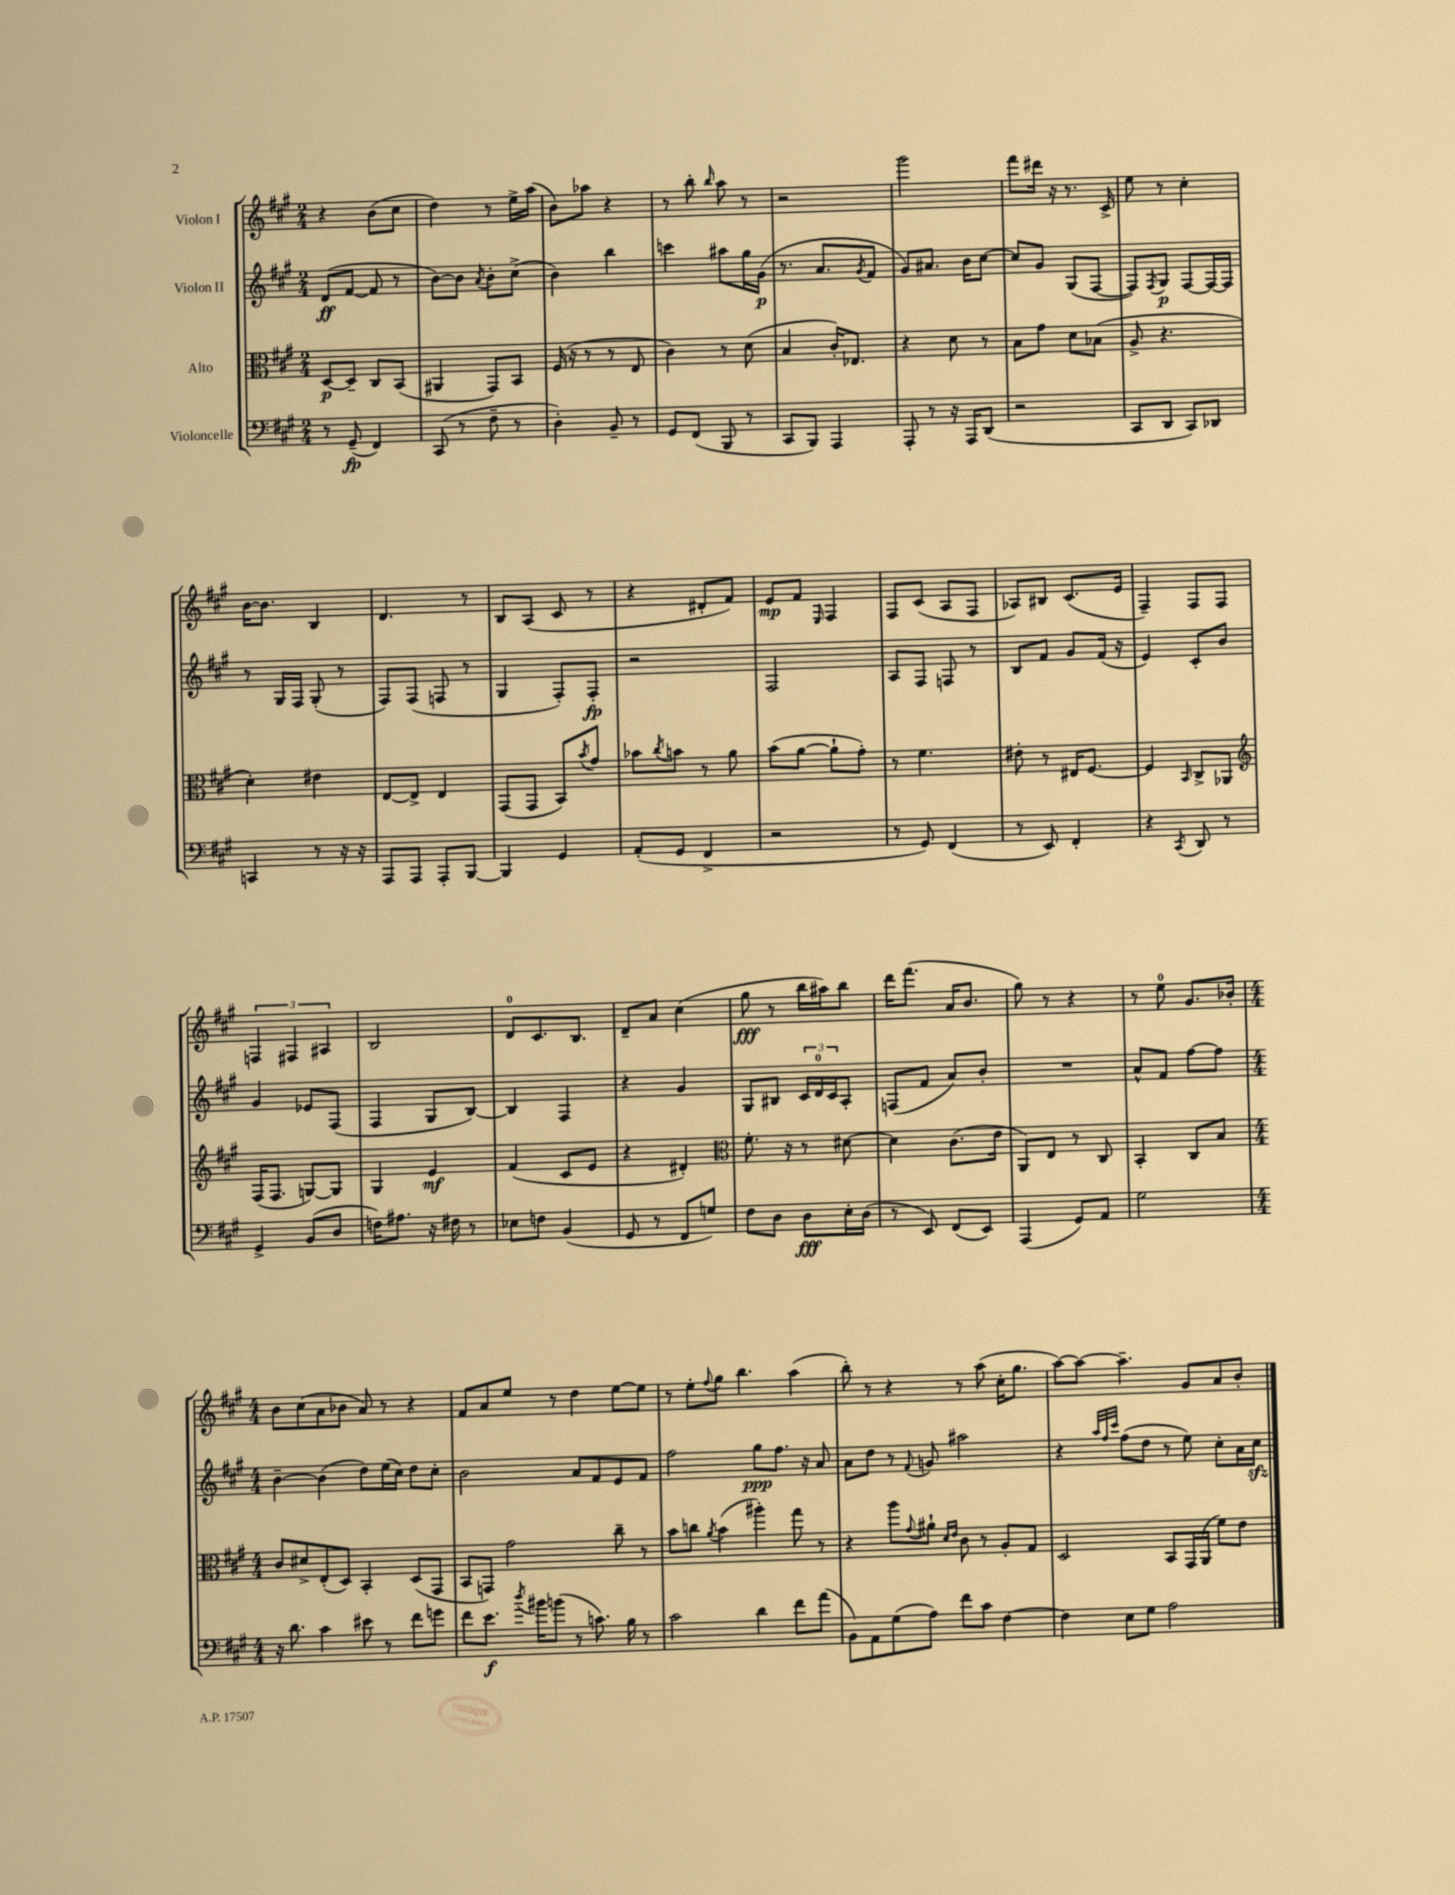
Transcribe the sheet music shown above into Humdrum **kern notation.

**kern	**dynam	**kern	**dynam	**kern	**dynam	**kern	**dynam
*part4	*part4	*part3	*part3	*part2	*part2	*part1	*part1
*staff4	*staff4	*staff3	*staff3	*staff2	*staff2	*staff1	*staff1
*I"Violoncelle	*	*I"Alto	*	*I"Violon II	*	*I"Violon I	*
*clefF4	*	*clefC3	*	*clefG2	*	*clefG2	*
*k[f#c#g#]	*	*k[f#c#g#]	*	*k[f#c#g#]	*	*k[f#c#g#]	*
*M2/4	*	*M2/4	*	*M2/4	*	*M2/4	*
=1	=1	=1	=1	=1	=1	=1	=1
8r	.	[8D/L	p	(8d/L	ff	4r	.
(8GG#~/	fp	8D~/J]	.	[8f#/J	.	.	.
4FF#/)	.	8C#/L	.	8f#/]	.	(8b\L	.
.	.	(8BB/J	.	8r	.	8cc#\J	.
=2	=2	=2	=2	=2	=2	=2	=2
(8CC#/	.	4AA#X/	.	[8b\L)	.	4dd\)	.
8r	.	.	.	8b\J]	.	.	.
.	.	.	.	8qa/	.	.	.
8F#~\	.	8GG#/L)	.	8b'\L	.	8r	.
8r	.	8BB/J	.	(8cc#^\J	.	16ee^\LL	.
.	.	.	.	.	.	(16aa\JJ	.
=3	=3	=3	=3	=3	=3	=3	=3
4D'\)	.	(16F#/	.	4b\)	.	8b\L)	.
.	.	16r	.	.	.	.	.
.	.	8r	.	.	.	8aa-X\J	.
8BB~/	.	8r	.	4bb\	.	4r	.
8r	.	8E/	.	.	.	.	.
=4	=4	=4	=4	=4	=4	=4	=4
8GG#/L	.	4c#\)	.	4cccn\	.	8r	.
(8FF#/J	.	.	.	.	.	8bb'\	.
.	.	.	.	.	.	16qqbb/	.
8BBB/	.	8r	.	8aa#X\L	.	8aa\	.
8r	.	(8d\	.	16gg#\L	.	8r	.
.	.	.	.	(16g#\JJ	p	.	.
=5	=5	=5	=5	=5	=5	=5	=5
8CC#/L	.	4B/	.	8.r	.	2r	.
8BBB/J)	.	.	.	.	.	.	.
.	.	.	.	8.a/L	.	.	.
4AAA/	.	16c#'/KL)	.	.	.	.	.
.	.	8.E-X/J	.	.	.	.	.
.	.	.	.	8qg#/	.	.	.
.	.	.	.	8f#/J	.	.	.
=6	=6	=6	=6	=6	=6	=6	=6
8AAA'/	.	4r	.	8g#/L)	.	2ggg#\	.
8r	.	.	.	8.a#X/J	.	.	.
16r	.	8d\	.	.	.	.	.
16AAA/KL	.	.	.	16b\KL	.	.	.
(8DD/J	.	8r	.	[8cc#\J	.	.	.
=7	=7	=7	=7	=7	=7	=7	=7
2r	.	8B\L	.	8cc#/L]	.	8fff#\L	.
.	.	8g#\J	.	8g#/J	.	16ddd#X\Jk	.
.	.	.	.	.	.	16r	.
.	.	8d\L	.	(8G#/L	.	8.r	.
.	.	(8B-X\J	.	[8F#/J	.	.	.
.	.	.	.	.	.	16c#^/	.
=8	=8	=8	=8	=8	=8	=8	=8
8CC#/L	.	8A^/	.	8F#/L])	.	8ee\	.
.	.	.	.	8qF#/	.	.	.
8DD/J	.	4.r	.	8G#/J	p	8r	.
8CC#/L)	.	.	.	[8F#/L	.	4cc#'\	.
8DD-X/J	.	.	.	16F#/L_	.	.	.
.	.	.	.	16F#/JJ]	.	.	.
!!LO:LB:g=z
=9	=9	=9	=9	=9	=9	=9	=9
4CCn/	.	4d'\)	.	8r	.	[16b\KL	.
.	.	.	.	.	.	8.b\J]	.
.	.	.	.	16G#/LL	.	.	.
.	.	.	.	16F#/JJ	.	.	.
8r	.	4e#X\	.	(8G#'/	.	4B/	.
16r	.	.	.	8r	.	.	.
16r	.	.	.	.	.	.	.
=10	=10	=10	=10	=10	=10	=10	=10
8AAA/L	.	[8E/L	.	8F#/L)	.	4.d/	.
8AAA/J	.	8E^/J]	.	(8F#/J	.	.	.
8AAA'/L	.	4E/	.	8Fn/	.	.	.
[8BBB/J	.	.	.	8r	.	8r	.
=11	=11	=11	=11	=11	=11	=11	=11
4BBB/]	.	(8GG#/L	.	4G#/	.	8B/L	.
.	.	8GG#/J	.	.	.	(8A/J	.
4GG#/	.	8BB/L)	.	8F#'/L)	.	8c#/	.
.	.	8qb/	.	.	.	.	.
.	.	8g#/J	.	8F#'/J	fp	8r	.
=12	=12	=12	=12	=12	=12	=12	=12
(8AA'/L	.	8b-X\L	.	2r	.	4r	.
.	.	8qcc#/	.	.	.	.	.
8GG#/J	.	8bn\J	.	.	.	.	.
4FF#^/	.	8r	.	.	.	8d#X'/L	.
.	.	8a\	.	.	.	8f#/J)	.
=13	=13	=13	=13	=13	=13	=13	=13
2r	.	(8b\L	.	2F#/	.	8e/L	mp
.	.	[8a\J	.	.	.	8f#/J	.
.	.	.	.	.	.	16qqE/	.
.	.	8a`\L]	.	.	.	4F#/	.
.	.	8g#'\J)	.	.	.	.	.
=14	=14	=14	=14	=14	=14	=14	=14
8r	.	8r	.	8A/L	.	8F#/L	.
8GG#/)	.	4.f#\	.	8F#/J	.	(8c#/J	.
(4FF#/	.	.	.	8Fn/	.	8A/L	.
.	.	.	.	8r	.	8F#/J	.
=15	=15	=15	=15	=15	=15	=15	=15
8r	.	8e#X'\	.	8B/L	.	8A-X/L)	.
8EE/)	.	8r	.	8f#/J	.	8B#X/J	.
4FF#'/	.	16E#X/KL	.	8g#/L	.	(8.c#/L	.
.	.	[8.F#/J	.	.	.	.	.
.	.	.	.	(16f#/Jk	.	.	.
.	.	.	.	16r	.	16e/Jk	.
=16	=16	=16	=16	=16	=16	=16	=16
4r	.	4F#/]	.	4e/)	.	4F#~/)	.
8qCC#/	.	16qqBB/	.	.	.	.	.
8DD/	.	8C#^/L	.	8c#'/L	.	8F#/L	.
8r	.	8AA-X/J	.	8b/J	.	8F#/J	.
!!LO:LB:g=z
=17	=17	=17	=17	=17	=17	=17	=17
*	*	*clefG2	*	*	*	*	*
4GG#^/	.	(16F#/KL	.	4g#/	.	6Fn/	.
.	.	8.F#/J	.	.	.	.	.
.	.	.	.	.	.	6F#X/	.
(8BB/L	.	[8Gn/L)	.	8e-X/L	.	.	.
.	.	.	.	.	.	6A#X/	.
8D/J	.	8G/J]	.	(8F#/J	.	.	.
=18	=18	=18	=18	=18	=18	=18	=18
16Fn\KL)	.	4G#/	.	4F#/	.	2B/	.
8.A#X\J	.	.	.	.	.	.	.
16r	.	4e/	mf	8G#/L	.	.	.
16F#X\	.	.	.	.	.	.	.
8r	.	.	.	[8B/J)	.	.	.
=19	=19	=19	=19	=19	=19	=19	=19
8E-X\L	.	(4f#/	.	4B/]	.	8d/L	.
8Fn\J	.	.	.	.	.	8.c#/	.
(4BB/	.	8c#/L	.	4F#/	.	.	.
.	.	.	.	.	.	8.B/J	.
.	.	8e/J	.	.	.	.	.
=20	=20	=20	=20	=20	=20	=20	=20
8GG#/	.	4r	.	4r	.	8d~/L	.
8r	.	.	.	.	.	8a/J	.
8FF#/L	.	4d#X'/)	.	4g#/	.	(4cc#\	.
8Gn/J)	.	.	.	.	.	.	.
=21	=21	=21	=21	=21	=21	=21	=21
*	*	*clefC3	*	*	*	*	*
8F#\L	.	8.f#'\	.	8G#/L	.	8gg#\	fff
8D\J	.	.	.	8B#X/J	.	8r	.
.	.	16r	.	.	.	.	.
8D\L	fff	8r	.	24c#/LL	.	16bb\LL	.
.	.	.	.	24d/	.	.	.
.	.	.	.	.	.	16aa#X\J)	.
.	.	.	.	24c#/J	.	.	.
16E'\L	.	[8d#X\	.	8A'/J	.	8bb\J	.
(16D\JJ	.	.	.	.	.	.	.
=22	=22	=22	=22	=22	=22	=22	=22
8r	.	4d#\]	.	(8Fn/L	.	16ddd\KL	.
.	.	.	.	.	.	(8.fff#\J	.
8EE/)	.	.	.	8f#/J	.	.	.
(8FF#/L	.	(8.c#\L	.	8a/L)	.	16a/KL	.
.	.	.	.	.	.	8.b/J	.
8EE/J)	.	.	.	8b'/J	.	.	.
.	.	16e\Jk	.	.	.	.	.
=23	=23	=23	=23	=23	=23	=23	=23
(4AAA/	.	8AA/L)	.	2r	.	8gg#\)	.
.	.	8E/J	.	.	.	8r	.
8GG#/L)	.	8r	.	.	.	4r	.
8AA/J	.	8C#/	.	.	.	.	.
=24	=24	=24	=24	=24	=24	=24	=24
2G#\	.	4BB'/	.	8a^^/L	.	8r	.
.	.	.	.	8f#/J	.	8ee\	.
.	.	8C#/L	.	[8ff#\L	.	8.g#/L	.
.	.	8B/J	.	8ff#\J]	.	.	.
.	.	.	.	.	.	16b-X'/Jk	.
!!LO:LB:g=z
=25	=25	=25	=25	=25	=25	=25	=25
*M4/4	*	*M4/4	*	*M4/4	*	*M4/4	*
16r	.	8c#/L	.	[4b~\	.	8b\L	.
8.d\	.	.	.	.	.	.	.
.	.	8d#X^/	.	.	.	(8cc#\	.
4c#\	.	(8E'/	.	(4b\]	.	8a\	.
.	.	8D/J)	.	.	.	8b-X\J	.
8e#X\	.	4BB'/	.	8dd\L)	.	8a/)	.
8r	.	.	.	(16ee\L	.	8r	.
.	.	.	.	16cc#\JJ)	.	.	.
8f#\L	.	(8D/L	.	8dd\L	.	4r	.
8gn\J	.	8GG#/J	.	8cc#'\J	.	.	.
=26	=26	=26	=26	=26	=26	=26	=26
8f#\L	.	8BB/L	.	2b\	.	8f#/L	.
8.e\J	f	8GGn/J)	.	.	.	8a/	.
.	.	2g#\	.	.	.	8ee/J	.
8qdd/	.	.	.	.	.	.	.
16b#X\KL	.	.	.	.	.	.	.
(8bn\J	.	.	.	.	.	8r	.
8r	.	.	.	8a/L	.	4dd\	.
8.cn\)	.	.	.	8f#/	.	.	.
.	.	8cc#~\	.	8e/	.	[8ee\L	.
16B\	.	.	.	.	.	.	.
8r	.	8r	.	8f#/J	.	8ee\J]	.
=27	=27	=27	=27	=27	=27	=27	=27
2c#\	.	8b\L	.	2ff#\	.	8r	.
.	.	8ccn\J	.	.	.	8ee'\L	.
.	.	8qa/	.	.	.	8qqff#/	.
.	.	(4b\	.	.	.	8gg#\J	.
.	.	.	.	.	.	4.bb\	.
4d\	.	4aa#X'\)	.	8gg#\L	ppp	.	.
.	.	.	.	8.ff#\J	.	.	.
8f#\L	.	8gg#\	.	.	.	(4aa\	.
.	.	.	.	16r	.	.	.
(8a\J	.	8r	.	8a/	.	.	.
=28	=28	=28	=28	=28	=28	=28	=28
8BB\L)	.	4r	.	8a\L	.	8bb'\)	.
8AA\	.	.	.	8dd\J	.	8r	.
(8G#\	.	8aa\L	.	8r	.	4r	.
.	.	8qqg#/	.	8qqf#/	.	.	.
8A\J)	.	8a#X`\J	.	8gn/	.	.	.
.	.	16qqd/LL	.	.	.	.	.
.	.	16qqe/JJ	.	.	.	.	.
8f#\L	.	8c#\	.	2aa#X\	.	8r	.
8c#\J	.	8r	.	.	.	(8aa\	.
[4F#\	.	8A'/L	.	.	.	16cc#'\KL	.
.	.	.	.	.	.	8.gg#\J	.
.	.	8G#/J	.	.	.	.	.
=29	=29	=29	=29	=29	=29	=29	=29
4F#\]	.	2D/	.	4r	.	[8aa\L)	.
.	.	.	.	.	.	8aa\J_	.
.	.	.	.	32qqaa/LLL	.	.	.
.	.	.	.	32qqff#/	.	.	.
.	.	.	.	32qqccc#/JJJ	.	.	.
8E\L	.	.	.	(8ff#\L	.	4.aa~\]	.
8G#\J	.	.	.	8dd\J	.	.	.
2A\	.	8BB/L	.	8r	.	.	.
.	.	16GG#/L	.	8ee\)	.	8g#/L	.
.	.	(16AA/JJ	.	.	.	.	.
.	.	8f#\L)	.	8cc#'\L	.	8a/	.
.	.	8e\J	.	16a\L	.	8b'/J	.
.	.	.	.	16cc#zz\JJ	.	.	.
==	==	==	==	==	==	==	==
*-	*-	*-	*-	*-	*-	*-	*-
